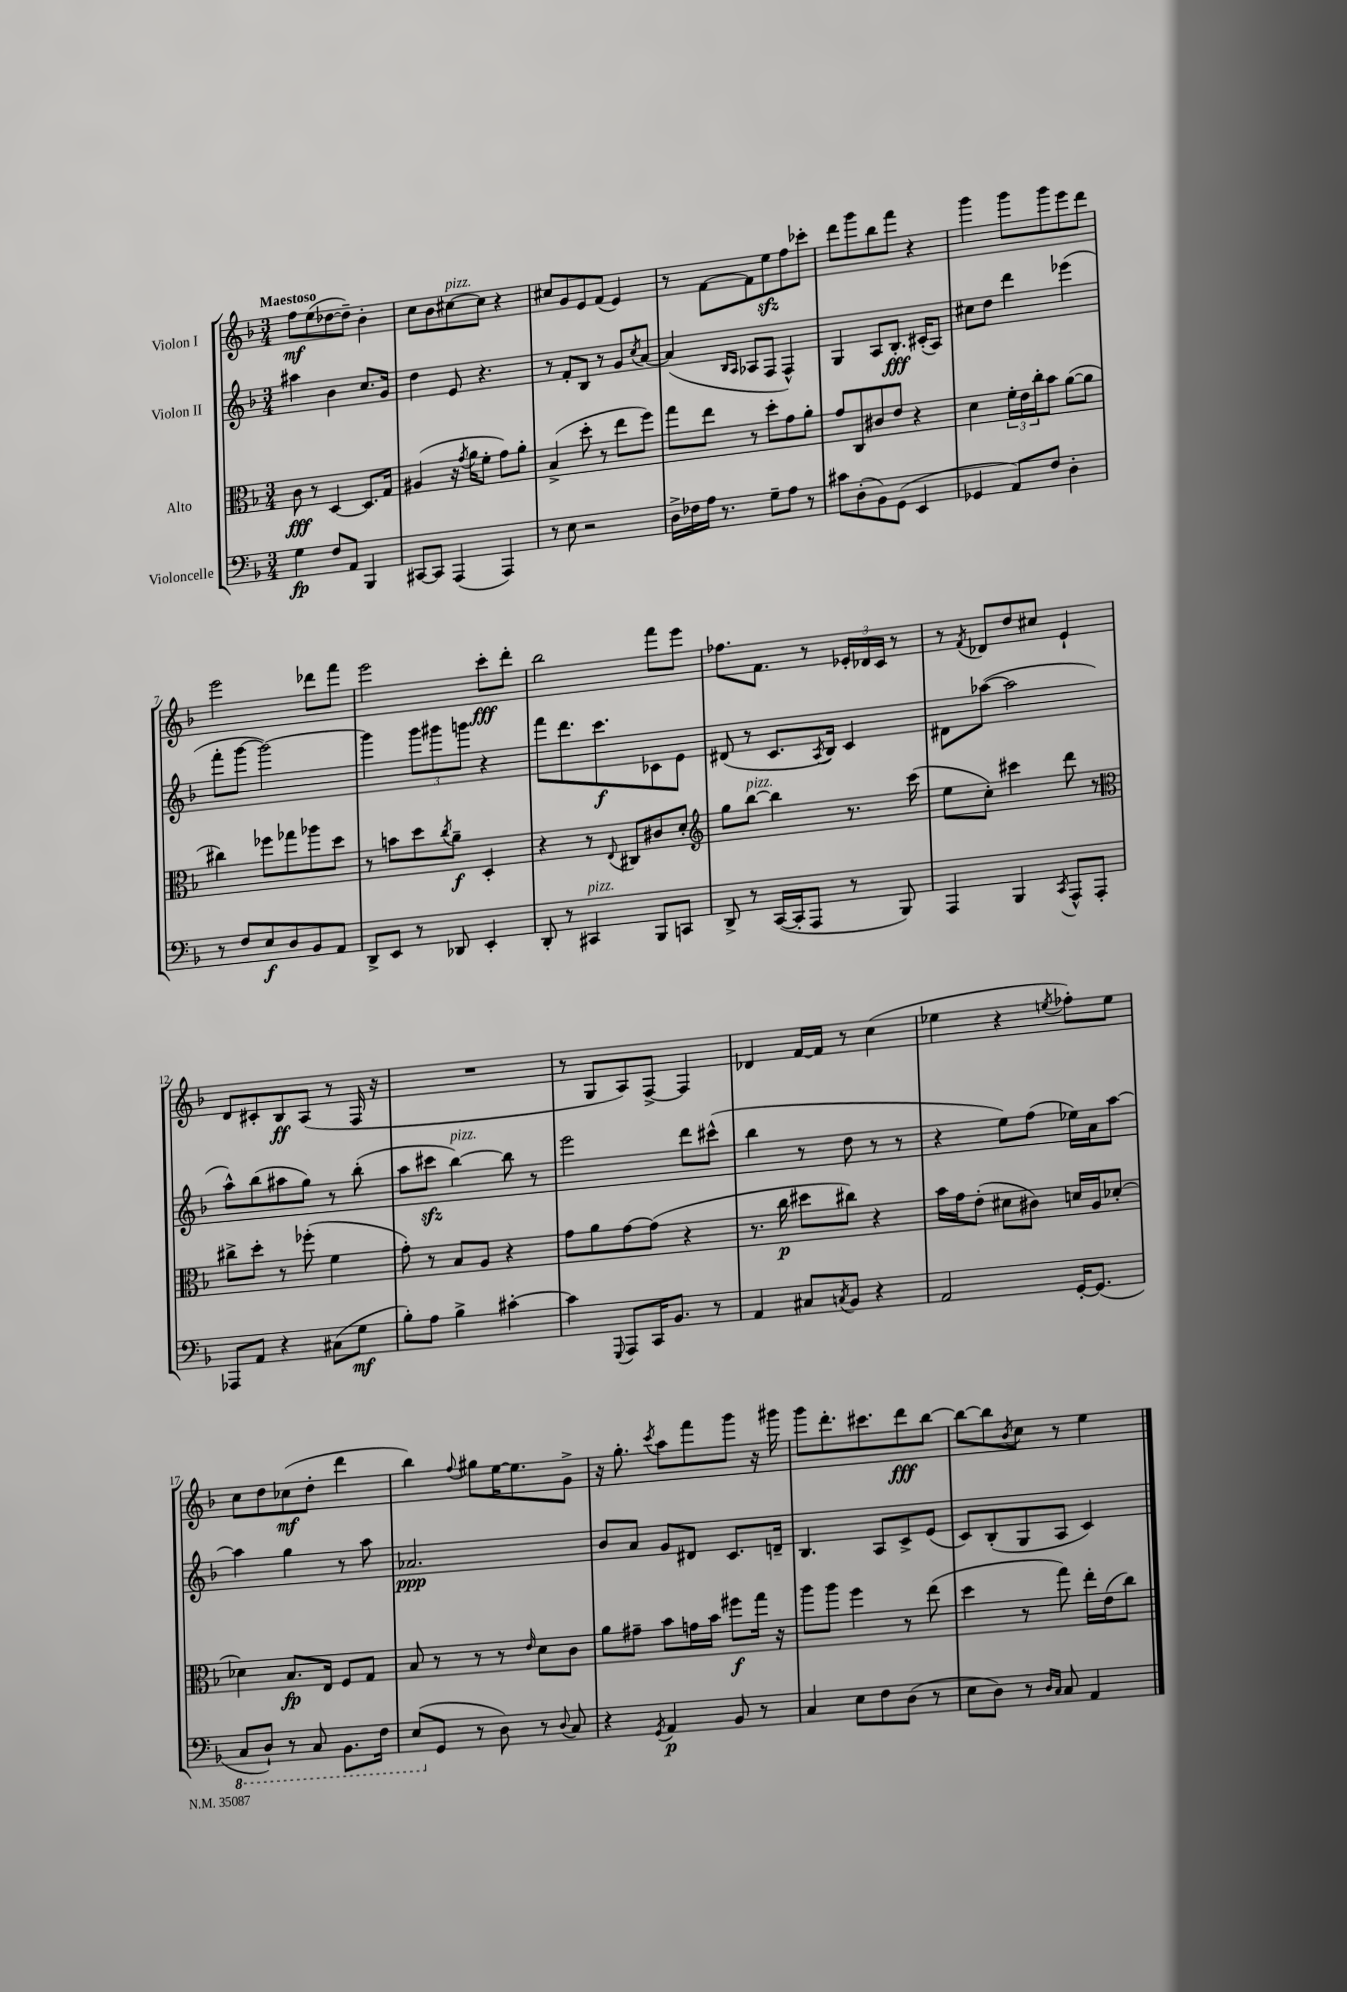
<<
\new StaffGroup <<
\new Staff = "s0" \with { instrumentName = "Violon I" } {
    \clef treble \key f \major \numericTimeSignature \time 3/4 \tempo "Maestoso"
    f''8\mf e''8( des''8~ des''8--) bes'4-. |
    c''8 bes'8 cis''8~^\markup { \italic "pizz." } cis''8 r4 |
    cis''8 g'8 e'8 f'8( e'4) |
    r8 f'8~ f'8 e''8\sfz f''8 ces'''8-. |
    d'''8 g'''8 bes''8 f'''8 r4 |
    g'''4 g'''8 g'''8 e'''8 d'''8 |
    e'''2 des'''8 f'''8 |
    e'''2 c'''8-.\fff d'''8-. |
    bes''2 f'''8 e'''8 |
    fes''8. f'8. r8 \tuplet 3/2 { ees'16-. des'16 c'16 } r8 |
    r8 \acciaccatura { f'8 } des'8 d''8 cis''8 e'4-! |
    d'8 cis'8-. bes8\ff a8( r8 f16 r16 |
    R2. |
    r8 g8 a8) f8~-> f4 |
    des'4 f'16~ f'16 r8 c''4( |
    ees''4 r4 \acciaccatura { e''8 } fes''8-.) e''8 |
    c''8 d''8 ces''8\mf( d''8-. d'''4 |
    bes''4) \appoggiatura { f''8 } gis''8 e''16~ e''8. g'8-> |
    r16 g''8.-. \acciaccatura { c'''8 } a''8 f'''8 g'''8 r16 gis'''16 |
    g'''8 d'''8.-. cis'''8. d'''8\fff bes''8~ |
    bes''8~ bes''8 \acciaccatura { bes'8 } c''8 r8 e''4 \bar "|." |
}
\new Staff = "s1" \with { instrumentName = "Violon II" } {
    \clef treble \key f \major \numericTimeSignature \time 3/4
    ais''4 bes'4 c''8. g'16 |
    d''4 e'8 r4. |
    r8 f'8-. bes8 r8 g'8 \acciaccatura { c''8 } a'8~ |
    a'4( \grace { bes16 a16 } aes8 f8 f4-^) |
    g4 a8 bes8.-.\fff cis'16-.( a8) |
    cis''8 d''8 d'''4 ees'''4( |
    f'''8-. g'''8~ g'''2~) |
    g'''4 \tuplet 3/2 { g'''8 gis'''8 g'''8 } r4 |
    f'''8 d'''8. c'''8.\f ces'8 e'8 |
    dis'8( r8 c'8. \acciaccatura { a8 } bes16) c'4 |
    dis'8 aes''8~( aes''2 |
    a''8-^) bes''8( ais''8 g''8) r8 bes''8-.( |
    a''8 cis'''8\sfz bes''4~^\markup { \italic "pizz." }) bes''8 r8 |
    e'''2 d'''8 cis'''8-^( |
    bes''4 r8 d''8 r8 r8 |
    r4 e''8) f''8( ees''16) a'16 a''8~ |
    a''4 g''4 r8 a''8 |
    aes'2.\ppp |
    bes'8 a'8 g'8 dis'8 c'8. d'16-- |
    bes4. a8 c'8-> e'8( |
    c'8) bes8-.( g8 a8 c'4) \bar "|." |
}
\new Staff = "s2" \with { instrumentName = "Alto" } {
    \clef alto \key f \major \numericTimeSignature \time 3/4
    c'8\fff r8 d4~ d8. g16 |
    ais4( r16 \acciaccatura { g'8 } a'16 f'8-. g'8) a'8-. |
    bes4->( d''8-. r8 e''8 f''8) |
    g''8 e''8 r8 d''8-. g'8 a'8-. |
    g'8 c8 cis'8 e'8 r4 |
    d'4 \tuplet 3/2 { f'16-. e'16 c''16-. } bes'8 a'8~( a'8 |
    cis''4) fes''8 ges''8 aes''8 d''8 |
    r8 b'8 d''8 \acciaccatura { c''8 } a'8--\f d4-. |
    r4 r8 \appoggiatura { e8 } cis8 cis'8 d'8-. |
    \clef treble g''8 bes''8~^\markup { \italic "pizz." } bes''4 r8. c'''16( |
    e''8 c''8-.) cis'''4 d'''8 r8 |
    \clef alto cis''8-> d''8-. r8 fes''8-.( f'4 |
    g'8-.) r8 bes8 a8 r4 |
    g'8 a'8 g'8~ g'8( r4 |
    r8. c''16\p dis''8 cis''8) r4 |
    bes'16 g'16 e'8-.( dis'8 cis'8) d'16 a16 des'8~-. |
    des'4 bes8.\fp e16 f8 g8 |
    bes8 r8 r8 r8 \grace { e'16 } d'8 c'8 |
    a'8 gis'8-- bes'8 g'16 bes'16 fis''8\f g''16 r16 |
    a''8 a''8 f''4 r8 e''8( |
    d''4 r8 g''8) e''16-. e'16( c''8) \bar "|." |
}
\new Staff = "s3" \with { instrumentName = "Violoncelle" } {
    \clef bass \key f \major \numericTimeSignature \time 3/4
    g4\fp f8 a,8 bes,,4 |
    cis,8~ cis,8 a,,4( a,,4) |
    r8 e8 r2 |
    d16-> fes16 a16 r8. g8-- a8 r8 |
    cis'8 d8-.( bes,8) g,8( e,4 |
    ges,4 a,8) f8 d4-. |
    r8 f8 e8\f d8 bes,8 a,8 |
    d,8-> e,8 r8 des,8 e,4-. |
    d,8-. r8 cis,4^\markup { \italic "pizz." } bes,,8 c,8 |
    d,8-> r8 c,16~( c,16-. a,,8 r8 bes,,8) |
    a,,4 bes,,4 \acciaccatura { c,8 } a,,8-^ a,,8-. |
    aes,,8 a,8 r4 cis8( g8\mf |
    bes8-.) a8 bes4-> cis'4~-. |
    cis'4 \appoggiatura { g,,8 } a,,8 c,16 bes,8. r8 |
    a,4 cis8 \acciaccatura { c8 } bes,8 r4 |
    a,2 g,16~-. g,8.( |
    \ottava #-1 c,8 d,8-!) r8 c,8 bes,,8. f,16 |
    e,8( \ottava #0 g,8 r8 d8) r8 \appoggiatura { d8 } c8 |
    r4 \acciaccatura { g,8 } a,4\p bes,8 r8 |
    c4 e8 f8 d8( r8 |
    e8 d8) r8 \grace { d16 c16 } c8 a,4 \bar "|." |
}
>>
>>
